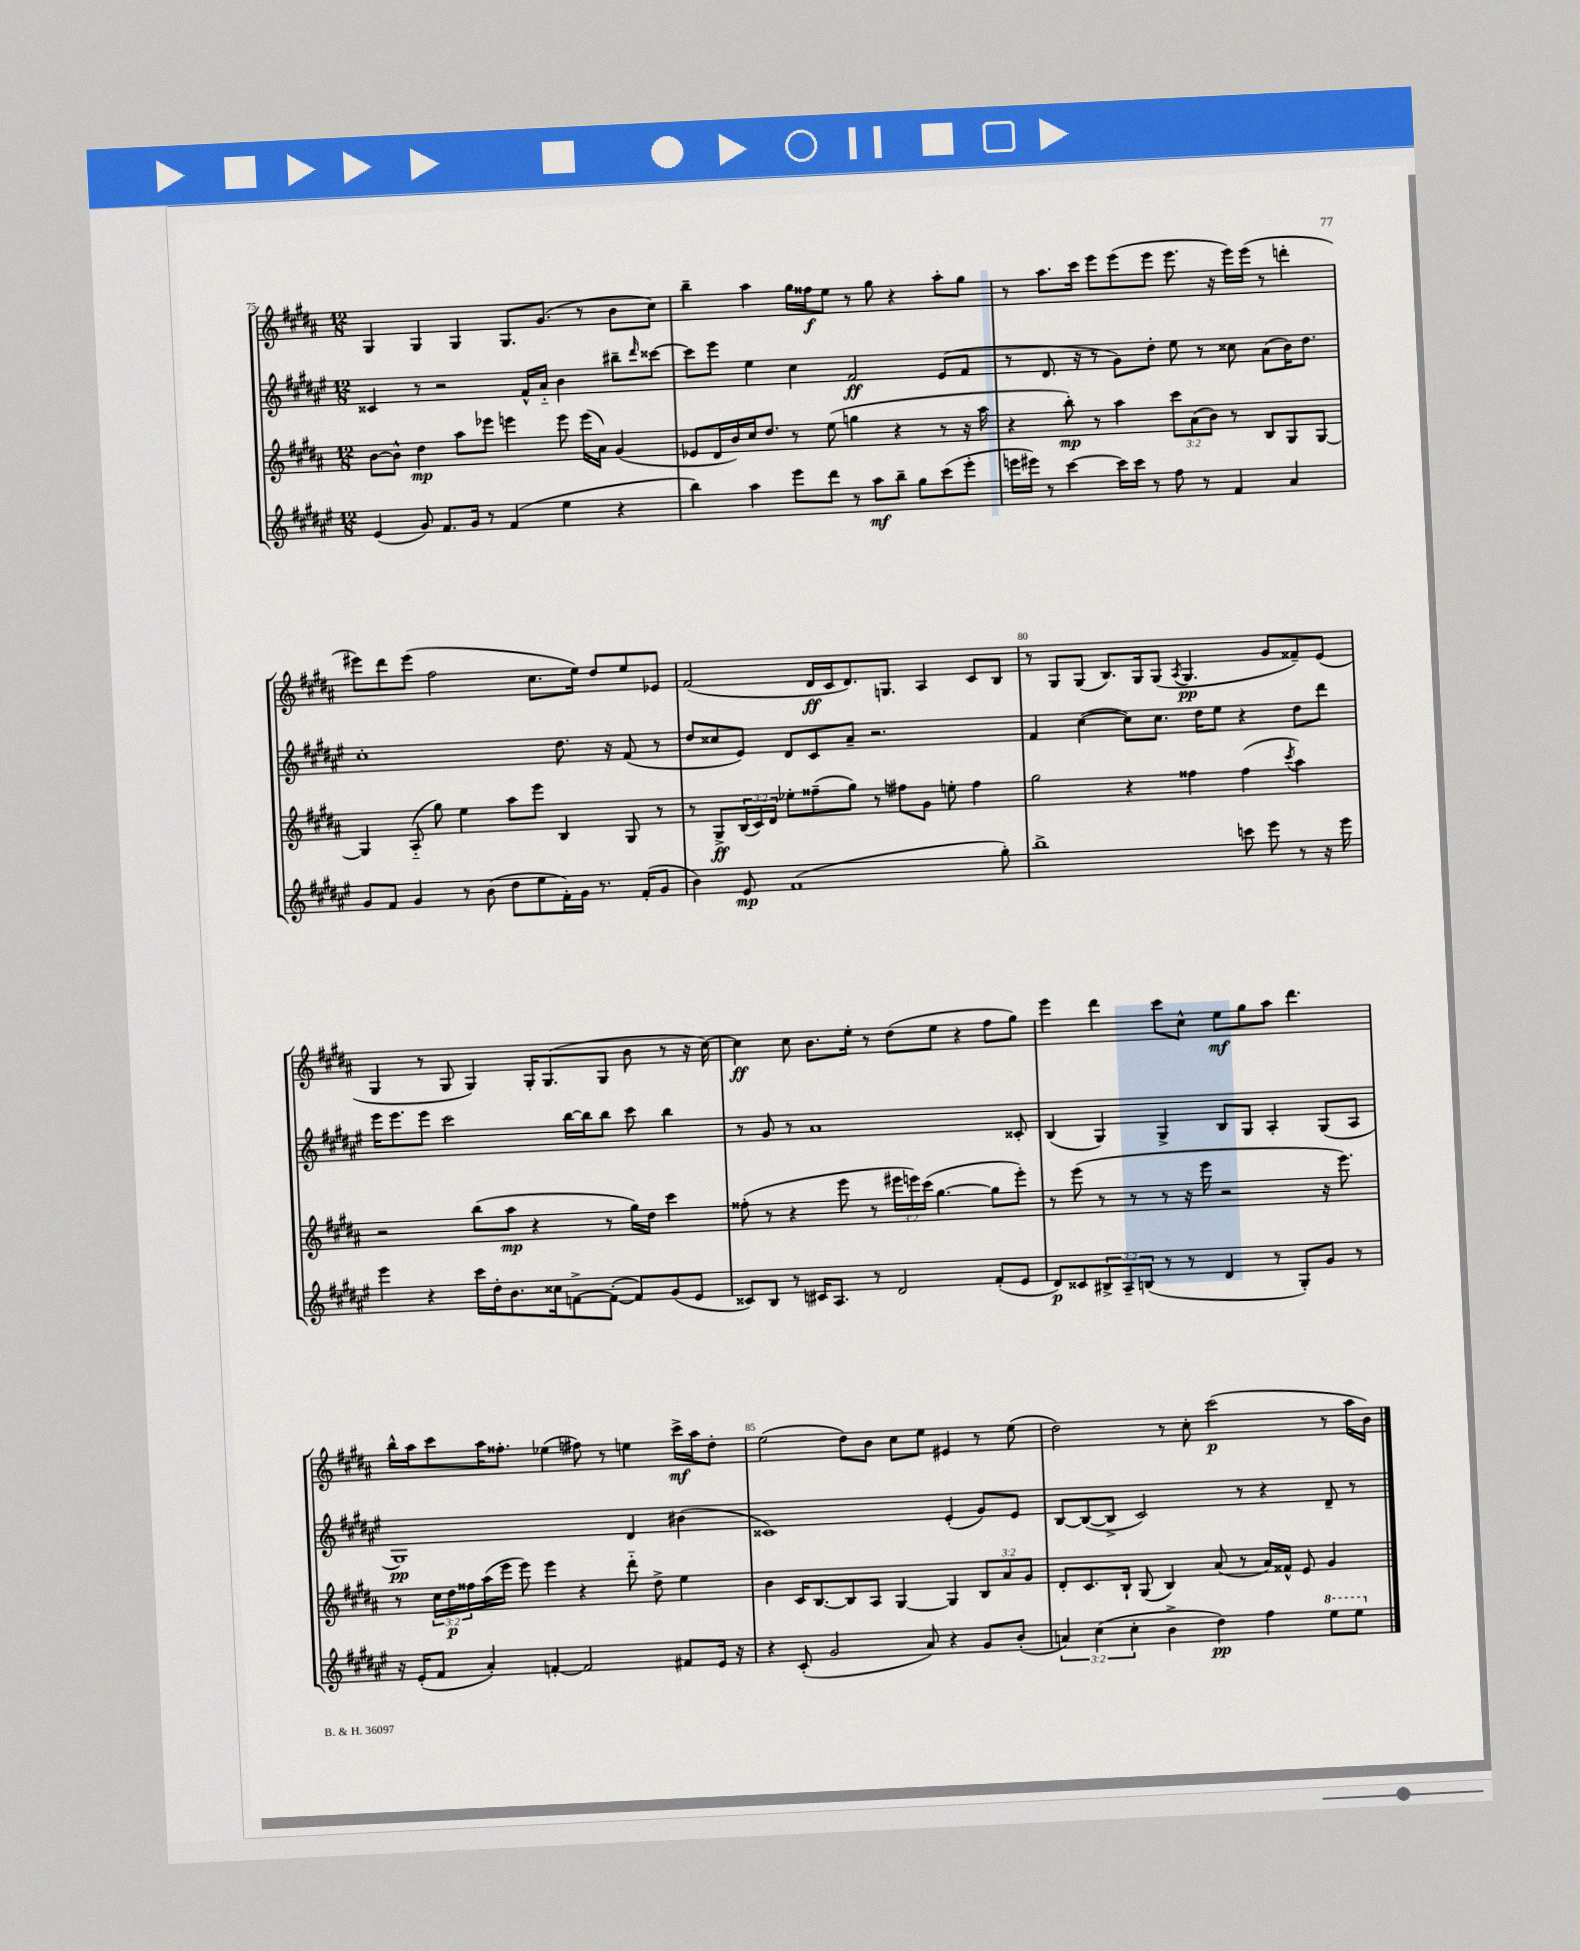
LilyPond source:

<<
\new StaffGroup <<
\new Staff = "s0" {
    \clef treble \key b \major \numericTimeSignature \time 12/8
    gis4 gis4 gis4 gis8. gis'8.( r8 b'8 cis''8) |
    b''4-- ais''4 gis''16 fisis''16\f e''8 r8 gis''8 r4 ais''8-. gis''8 |
    r8 ais''8. cis'''16 e'''8 e'''8( e'''8 e'''8. r16 e'''16) e'''16( r8 d'''4-. |
    eis'''8) dis'''8 eis'''8( fis''2 cis''8. e''16) dis''8 e''8 ees'8 |
    fis'2( dis'16\ff cis'16 dis'8.) g8. ais4 cis'8 b8 |
    r8 gis8 gis8( b8.) gis16 gis8( \acciaccatura { ais8 } gis4.\pp gis'8 fisis'8--) e'8( |
    gis4 r8 gis8 gis4) gis16-. gis8.( gis8 b'8 r8 r16 cis''16~) |
    cis''4\ff cis''8 b'8. e''16-. r8 dis''8( e''8 r4 fis''8 gis''8) |
    e'''4 dis'''4 cis'''8 cis''8-^ e''8\mf gis''8 ais''8 dis'''4. |
    b''16-^ ais''16 cis'''8 ais''16 fisis''8.-. ees''4( fis''8) r8 e''4 cis'''16->\mf ais''16 dis''8-. |
    e''2( dis''8) b'8 cis''8 e''8 eis'4 r8 e''8( |
    dis''2) r8 cis''8-. cis'''2\p( r8 ais''16 b'16) \bar "|." |
}
\new Staff = "s1" {
    \clef treble \key fis \major \numericTimeSignature \time 12/8
    cisis'4 r8 r2 fis'16-^ ais'16-_ b'4 bis''8-- \grace { dis'''16 } cisis'''8~ |
    cisis'''8 eis'''8 eis''4 cis''4 fis'2\ff eis'8( fis'8 |
    r8 dis'8. r16 r8 gis'8) dis''8-. eis''8 r8 cisis''8 ais'8( b'16) dis''8. |
    cis''1-. dis''8. r16 fis'8( r8 |
    dis''8 cisis''8 eis'8) dis'8 cis'8 ais'8-- r2. |
    fis'4 cis''4~( cis''8) cis''8. dis''16 eis''8 r4 dis''8 dis'''8 |
    eis'''16 eis'''8. eis'''8 cis'''2 b''16~ b''16 b''8 cis'''8 b''4 |
    r8 gis'8 r8 ais'1 cisis'8-. |
    b4( gis4) gis4-> b8 gis8 ais4-. gis8( ais8 |
    gis1\pp) dis'4 bis'4( |
    cisis'1) eis'4-.( gis'8) eis'8 |
    b8~ b8~( b8-> cis'2) r8 r4 dis'8-- r8 \bar "|." |
}
\new Staff = "s2" {
    \clef treble \key b \major \numericTimeSignature \time 12/8 \override Staff.TupletNumber.text = #tuplet-number::calc-fraction-text
    b'8~ b'8-^ dis''4\mp ais''8 ees'''8 e'''4 e'''8 e'''16( ais'16) gis'4( |
    ees'8 dis'16 b'16) cis''16 dis''8. r8 e''8( g''4 r4 r8 r16 ais''16 |
    r4 b''8-.\mp) r8 ais''4 \tuplet 3/2 { cis'''8 ais'8( b'8) } r8 b8 gis8 gis8~ |
    gis4 ais8-_( gis''8) e''4 ais''8 e'''8 b4 gis8 r8 |
    r8 gis8->\ff \tuplet 3/2 { b16( cis'16) dis'16 } ees''8-. fisis''8--( gis''8) r8 fis''8 gis'8 e''8-. fis''4 |
    gis''2 r4 fisis''4 fisis''4( \acciaccatura { cis'''8 } ais''4) |
    r2 b''8( ais''8\mp r4 r8 gis''16) dis''16 cis'''4 |
    fisis''8-.( r8 r4 e'''8 r8 \tuplet 3/2 { eis'''16 e'''16) cis'''16( } gis''4.~ gis''8 e'''8-.) |
    r8 e'''8( r8 r8 r8 r16 e'''16 r2 r16 e'''8.) |
    r8 \tuplet 3/2 { cis''16 dis''16\p fisis''16 } ais''16( e'''16 e'''8) e'''4 r4 dis'''8-_ dis''8-> e''4 |
    b'4 cis'16 b8.~ b8 ais8 gis4~ gis4 \tuplet 3/2 { b8 ais'8 gis'8 } |
    dis'8-. cis'8. b16-! gis8( b4) ais'8( r8 ais'16) fisis'16-^ e'8 gis'4 \bar "|." |
}
\new Staff = "s3" {
    \clef treble \key fis \major \numericTimeSignature \time 12/8 \override Staff.TupletNumber.text = #tuplet-number::calc-fraction-text
    eis'4( gis'8) fis'8. gis'16 r8 fis'4( eis''4 r4 |
    b''4) ais''4 eis'''8 dis'''8 r8 ais''8\mf b''8-- gis''8 cis'''8( eis'''8-. |
    e'''16 eis'''16) r8 cis'''4~ cis'''16 cis'''16 r8 fis''8 r8 fis'4 ais'4 |
    gis'8 fis'8 gis'4 r8 b'8( dis''8 eis''8 fis'16-.) gis'16 r8. fis'16-.( gis'8 |
    b'4) eis'8\mp fis'1( gis''8-.) |
    b''1-> c'''8 eis'''8 r8 r16 eis'''16 |
    eis'''4 r4 cis'''16 dis''16-. b'8. cisis''16 f'8~-> f'8~-.( f'8) gis'8( eis'8 |
    cisis'8) b8 r8 cis'16 ais8. r8 dis'2 fis'8-.( eis'8 |
    dis'8\p) cisis'8 \tuplet 3/2 { bis8-> ais8-- b8( } r8 r8 dis'4 r8 gis8-.) gis'8 r8 |
    r16 eis'16-.( fis'8 ais'4-.) f'4~-. f'2 fis'8 eis'16 r16 |
    r4 cis'8-.( gis'2 ais'8) r4 gis'8 b'8-.( |
    \tuplet 3/2 { a'4) cis''4( cis''4-. } b'4-> dis''4\pp) fis''4 \ottava #1 eis'''8 eis'''8 \ottava #0 \bar "|." |
}
>>
>>
\layout { \context { \Score currentBarNumber = #75 \override BarNumber.break-visibility = ##(#f #t #t) barNumberVisibility = #(every-nth-bar-number-visible 5) } }
